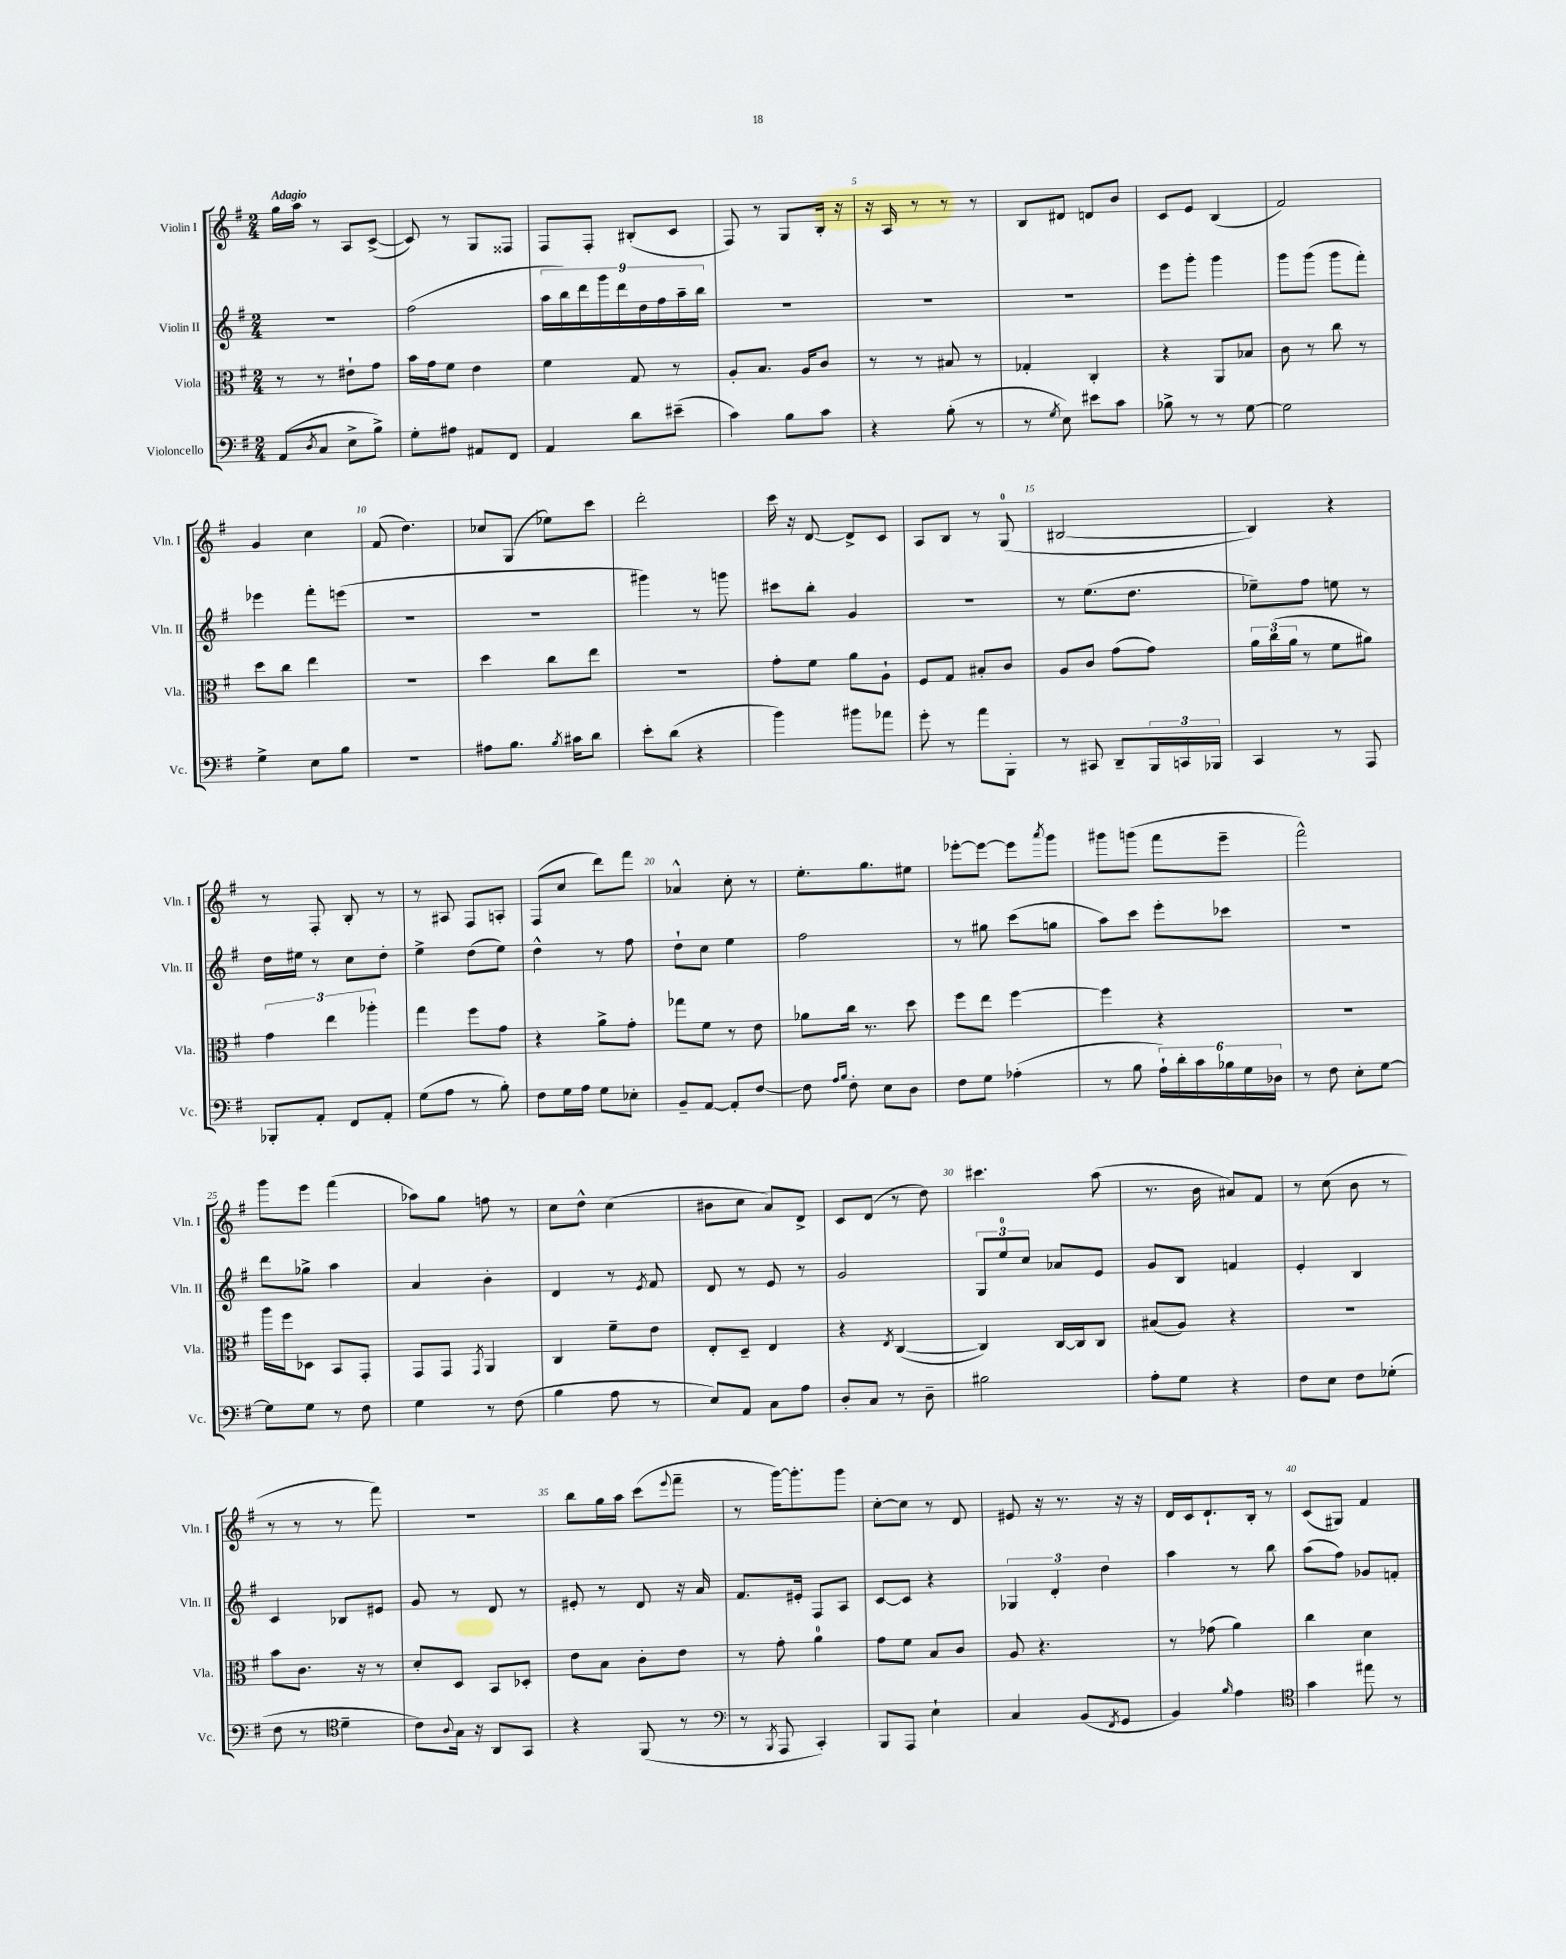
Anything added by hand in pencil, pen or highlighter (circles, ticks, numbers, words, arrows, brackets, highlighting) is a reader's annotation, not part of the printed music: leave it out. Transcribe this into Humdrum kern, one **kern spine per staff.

**kern	**kern	**kern	**kern
*staff4	*staff3	*staff2	*staff1
*clefF4	*clefC3	*clefG2	*clefG2
*k[f#]	*k[f#]	*k[f#]	*k[f#]
*M2/4	*M2/4	*M2/4	*M2/4
(8AA/L	8r	2r	16gg\LL
.	.	.	16aa\JJ
8qD/	.	.	.
8C/J	8r	.	8r
8E^\L	8e#`\L	.	8A/L
8B^\J)	8g\J	.	([8c^/J
=	=	=	=
8G'\L	16b\LL	(2ff#\	8c/])
.	16g\J	.	.
8A#\J	8f#\J	.	8r
8AA#/L	4e\	.	8G/L
8FF#/J	.	.	8F##/J
=	=	=	=
4AA/	4f#\	18aa\LL	8F#/L
.	.	18bb\)	.
.	.	18ddd\	.
.	.	.	8F#'/J
.	.	18ggg\	.
.	.	18ddd\	.
8d\L	8G/	.	(8B#'/L
.	.	18dd\	.
.	.	18ff#\	.
(8e#~\J	8r	.	8c/J
.	.	18aa~\	.
.	.	18bb\JJ	.
=	=	=	=
4c\)	8A'/L	2r	8F#/)
.	8.B/J	.	8r
8B\L	.	.	8G/L
.	16A/LK	.	.
8c\J	8c/J	.	16B'/Jk
.	.	.	16r
=	=	=	=
4r	8r	2r	16r
.	.	.	16A/
.	8r	.	8r
(8B'\	8B#/	.	8r
8r	8r	.	8r
=	=	=	=
8r	4G-'/	2r	8B/L
8qG/	.	.	.
8E\)	.	.	8d#/J
8e#\L	4C'/	.	8d/L
8c\J	.	.	8b/J
=	=	=	=
8B-^\	4r	8eee\L	8c/L
8r	.	8ggg'\J	8e/J
8r	8AA/L	4ggg\	(4B/
[8G\	8B-/J	.	.
=	=	=	=
2G\]	8c\	8ggg\L	2f#/)
.	8r	(8ggg\J	.
.	8cc\	8ggg\L	.
.	8r	8fff#'\J)	.
=	=	=	=
4G^\	8dd\L	4eee-\	4g/
.	8cc\J	.	.
8E\L	4ee\	8fff#'\L	4cc\
8B\J	.	(8eee\J	.
=	=	=	=
2r	2r	2r	(8f#/
.	.	.	4.dd\)
=	=	=	=
8A#\L	4dd\	2r	8cc-/L
8.B\J	.	.	(8G/J
.	8cc\L	.	8ee-\L)
8qB/	.	.	.
16c#\LK	.	.	.
8d\J	8ee\J	.	8ccc\J
=	=	=	=
8e'\L	2r	4ggg#\)	2ddd'\
(8d\J	.	.	.
4r	.	8r	.
.	.	8ggg\	.
=	=	=	=
4b\)	8g'\L	8ccc#\L	16ccc\
.	.	.	16r
.	8f#\J	8bb'\J	[8d/
8b#\L	8a\L	4g/	8d^/]L
8a-\J	8A`\J	.	8c/J
=	=	=	=
8g'\	8F#/L	2r	8A/L
8r	8G/J	.	8B/J
8a\L	8B#'/L	.	8r
8BBB'\J	8c/J	.	(8G/
=	=	=	=
8r	8A/L	8r	[2B#/
8CC#/	8c/J	(8.ee\L	.
8DD~/L	(8g\L	.	.
.	.	8.dd\J	.
24BBB/L	8g\J)	.	.
24CC/	.	.	.
24BBB-/JJ	.	.	.
=	=	=	=
4CC/	24a\LL	8ee-~\L)	4B#/])
.	(24cc\	.	.
.	24a\JJ	.	.
.	8r	8ff#\J	.
8r	8f#\L	8ee\	4r
8AAA/	8a#\J)	8r	.
=	=	=	=
8BBB-'/L	6g\	16dd\LL	8r
.	.	16ee#\JJ	.
8AA'/J	.	8r	8F#'/
.	6ee\	.	.
8FF#/L	.	8cc\L	8B'/
.	6aa-'\	.	.
8AA'/J	.	8dd'\J	8r
=	=	=	=
(8G\L	4gg\	4ee^\	8r
8A\J	.	.	8A#/
8r	8ff#\L	(8dd\L	8F#/L
8B'\)	8g\J	8ee\J)	8A'/J
=	=	=	=
8F#\L	4r	4dd^^\	(8F#/L
16G\L	.	.	8cc/J
16A\JJ	.	.	.
8G\L	8a^\L	8r	8ddd\L)
8E-'\J	8g'\J	8ff#\	8fff#\J
=	=	=	=
8BB~/L	8gg-\L	8dd`\L	4a-^^/
[8AA/J	8f#\J	8cc\J	.
8AA'/]L	8r	4ee\	8cc'\
[8F#/J	8e\	.	8r
=	=	=	=
8F#\]	8a-\L	2ff#\	8.ee'\L
16qqA/LL	.	.	.
16qqB/JJ	.	.	.
8F#'\	16cc\Jk	.	.
.	8.r	.	8.gg\
8E\L	.	.	.
8D\J	8dd\	.	8ee#\J
=	=	=	=
8F#\L	8ff#\L	8r	[8eee-'\L
8G\J	8ee\J	8gg#\	8eee-\_J
(4A-'\	[4ff#\	(8ccc\L	8eee-\]L
.	.	.	8qaaa/
.	.	8gg\J	8ggg\J
=	=	=	=
8r	4ff#\]	8aa\L)	8ggg#\L
8B\	.	8ccc\J	(8ggg\J
24A`\LL)	4r	8eee'\L	8fff#\L
24d'\	.	.	.
24c\	.	.	.
24B-\	.	8ccc-\J	8eee~\J
24G\	.	.	.
24D-\JJ	.	.	.
=	=	=	=
8r	2r	2r	2fff#^^\)
8F#\	.	.	.
8E'\L	.	.	.
[8G\J	.	.	.
=	=	=	=
8G\]L	16aa\LL	8ddd\L	8ggg\L
.	16ff#\J	.	.
8G\J	8D-\J	8gg-^\J	8eee\J
8r	8BB/L	4aa\	(4fff#\
8F#\	8GG'/J	.	.
=	=	=	=
4G\	8GG/L	4a/	8aa-\L)
.	8GG/J	.	8gg\J
.	8qGG/	.	.
8r	4AA/	4b'\	8ff\
(8F#\	.	.	8r
=	=	=	=
4B\	4C/	4d/	8cc\L
.	.	.	8dd^^\J
8A\	8f#~\L	8r	(4cc\
.	.	8qe/	.
8r	8e\J	8f#/	.
=	=	=	=
8E/L)	8E'/L	8d/	8b#\L
8AA/J	8D~/J	8r	8cc\J
8C\L	4E/	8e/	8a/L)
8A\J	.	8r	8d^/J
=	=	=	=
8D'/L	4r	2g/	8c/L
8C/J	.	.	(8d/J
.	8qE/	.	.
8r	([4C/	.	8r
8D~\	.	.	8dd\)
=	=	=	=
2B#\	4C/])	12G/L	4.ccc#\
.	.	12ee/	.
.	.	12cc/J	.
.	[16C/LL	8a-/L	.
.	16C/]J	.	.
.	8C/J	8e/J	(8aa\
=	=	=	=
8A'\L	(8B#/L	8g/L	8.r
8G\J	8A/J)	8B/J	.
.	.	.	16b\
4r	4r	4f/	8a#/L)
.	.	.	8f#/J
=	=	=	=
8F#\L	2r	4e'/	8r
8E\J	.	.	(8cc\
8F#\L	.	4B/	8b\
(8G-'\J	.	.	8r
=	=	=	=
8F#\	8b\L	4c/	8r
8r	8.c\J	.	8r
*clefC4	*	*	*
4d~\	.	8B-/L	8r
.	16r	.	.
.	8r	8e#/J	8fff#\)
=	=	=	=
8c\L)	8d'/L	8g/	2r
8qqA/	.	.	.
16G\Jk	8D/J	8r	.
16r	.	.	.
8AA/L	8BB/L	8d/	.
8GG/J	8D-'/J	8r	.
=	=	=	=
4r	8e\L	8e#'/	8bb\L
.	8B\J	8r	16gg\L
.	.	.	16aa\JJ
(8FF#/	8c'\L	8d/	(8ccc\L
.	.	.	8qqeee/
8r	8e\J	16r	8fff#~\J
.	.	16a/	.
=	=	=	=
*clefF4	*	*	*
8r	8r	8.f#/L	8r
8qBBB/	.	.	.
8AAA/	8g'\	.	[16ggg\LK)
.	.	16e#'/Jk	8.ggg'\]
4CC'/)	4a\	8F#/L	.
.	.	8A/J	8ggg\J
=	=	=	=
8BBB/L	8g\L	[8c/L	[8cc'\L
8AAA/J	8f#\J	8c/]J	8cc\]J
4E`\	8B/L	4r	8r
.	8c/J	.	8d/
=	=	=	=
4C/	8A/	6G-/	8e#/
.	4.r	.	16r
.	.	6d'/	.
.	.	.	8.r
(8BB/L	.	.	.
.	.	6dd\	.
8qFF#/	.	.	.
8GG/J	.	.	16r
.	.	.	16r
=	=	=	=
4BB/)	8r	4aa\	16d/LL
.	.	.	16c/J
.	(8g-\	.	8.d`/
16qqB/	.	.	.
4A\	4a\)	8r	.
.	.	.	16B'/Jk
.	.	8bb\	8r
=	=	=	=
*clefC4	*	*	*
4g\	4cc\	(8aa\L	(8c/L
.	.	8ff#\J)	8G#/J)
8ee#\	4d\	8g-/L	4f#/
8r	.	8f'/J	.
==	==	==	==
*-	*-	*-	*-
